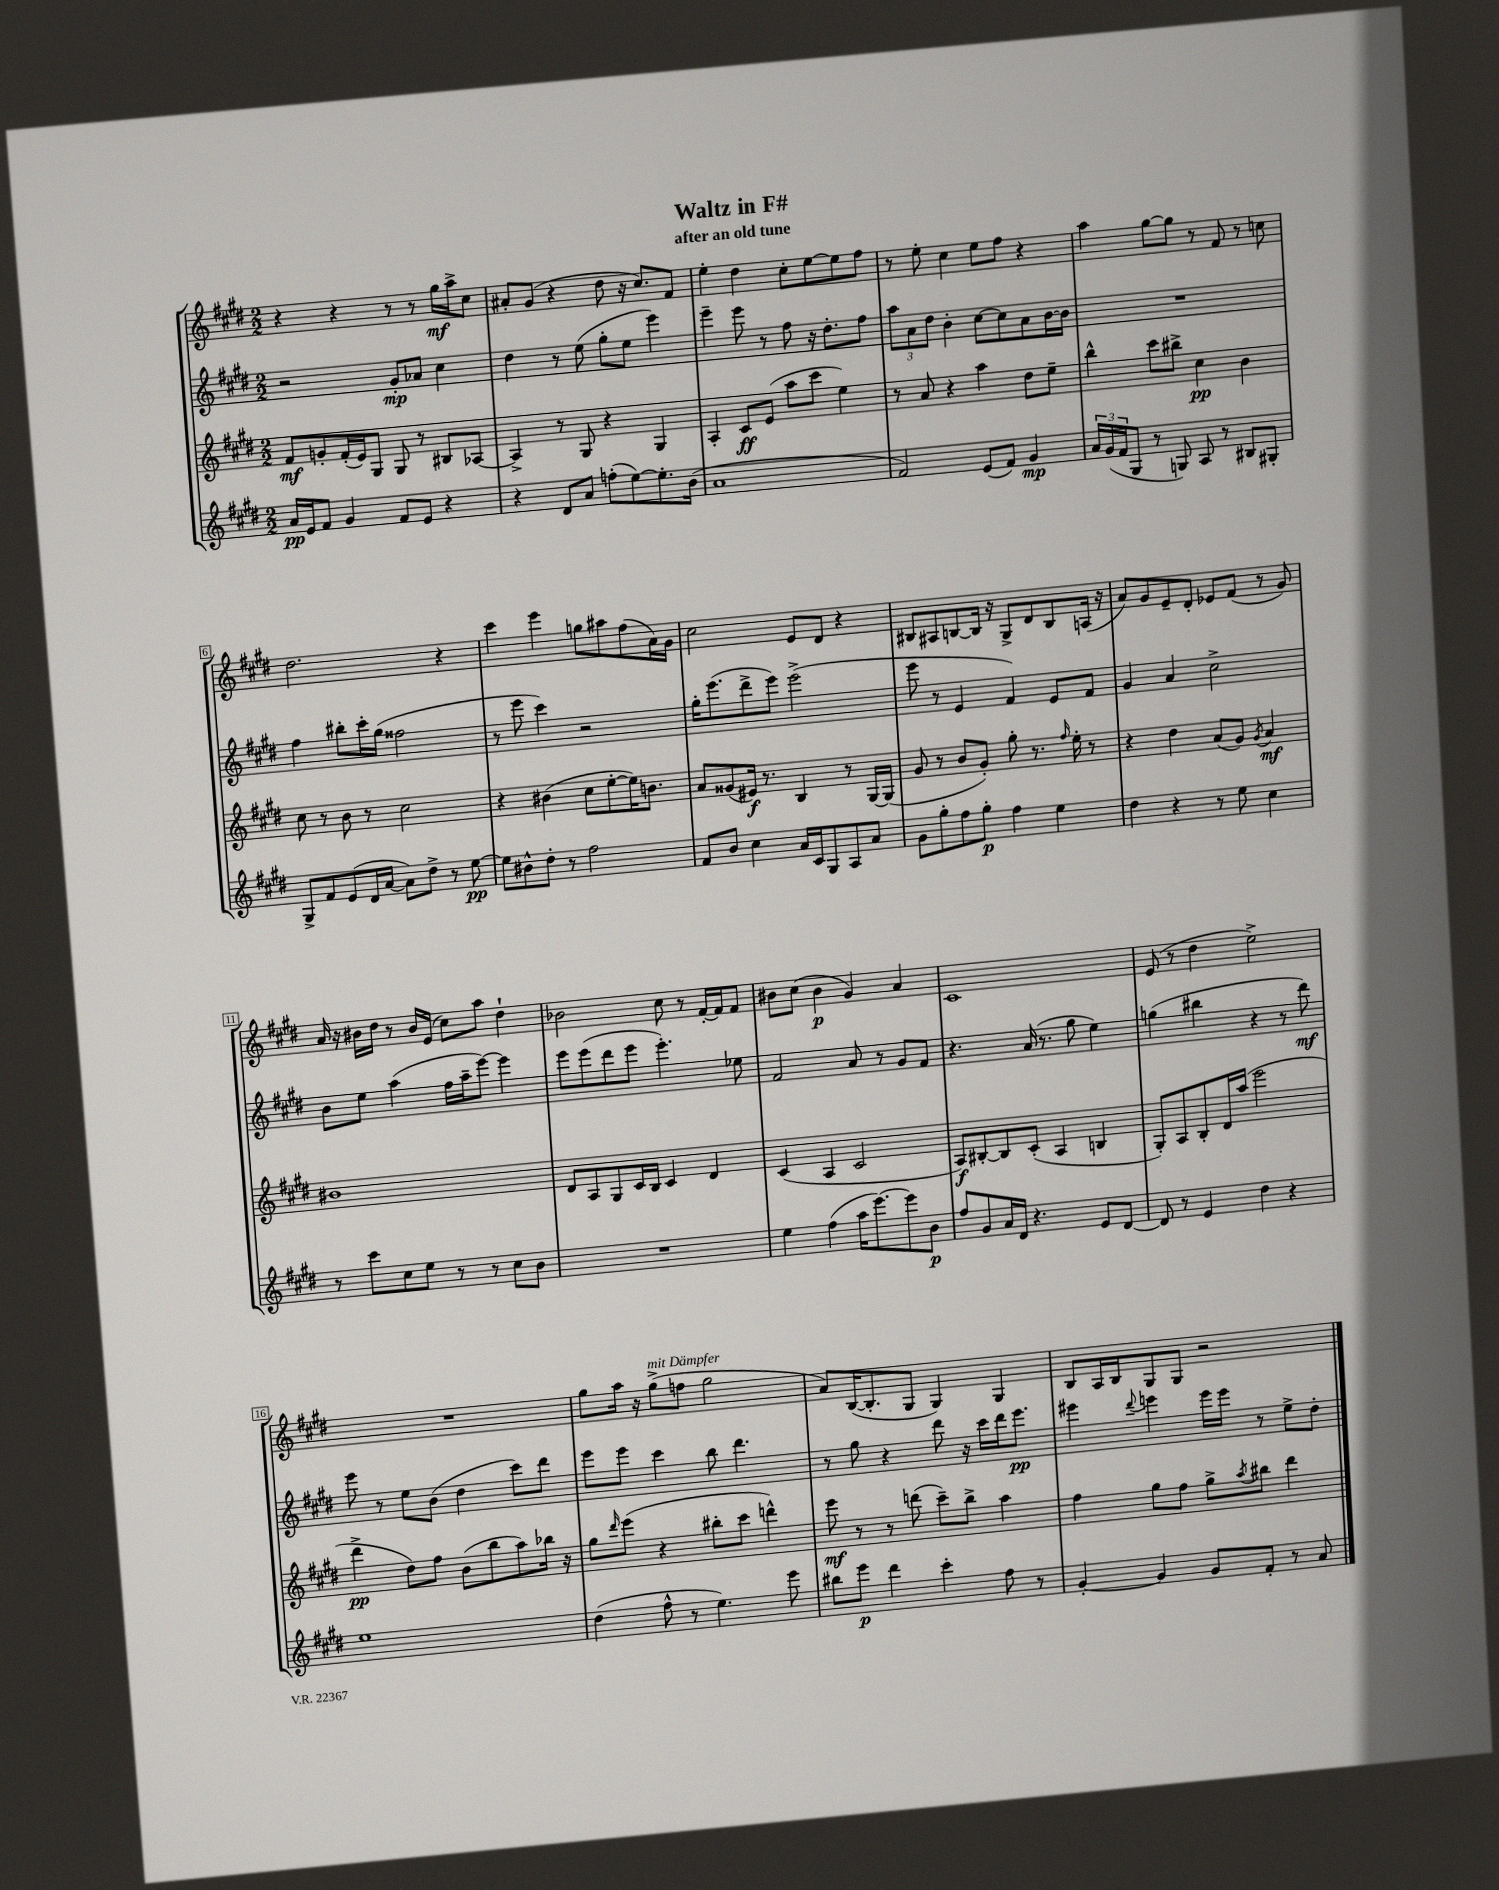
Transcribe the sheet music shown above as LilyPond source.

\header { title = "Waltz in F#" subtitle = "after an old tune" }
<<
\new StaffGroup <<
\new Staff = "s0" {
    \clef treble \key e \major \numericTimeSignature \time 2/2
    r4 r4 r8 r8 gis''16\mf a''16-> cis''8 |
    ais'8-. gis'8( r4 dis''8 r16 cis''8.) fis'8 |
    e''4-. dis''4 cis''8-. e''8~ e''8 fis''8 |
    r8 e''8-. cis''4 e''8 fis''8 r4 |
    a''4 gis''8~ gis''8 r8 fis'8 r8 c''8 |
    dis''2. r4 |
    cis'''4 e'''4 g''8 ais''8 fis''8( a'16) gis'16 |
    cis''2 e'8 dis'8 r4 |
    bis8 ais8 b8~ b16 r16 gis8-> dis'8 b8 a16( r16 |
    a'8) gis'8 e'8-- dis'8-. ees'8 fis'8( r8 gis'8) |
    a'16 r16 bis'16 dis''16 r8 bis'16 e'16( cis''8) a''8 dis''4-! |
    bes'2 cis''8 r8 fis'16~-. fis'16 fis'8 |
    bis'8 cis''8( bis'4\p gis'4) a'4 |
    cis'1 |
    e'8( r8 dis''4 e''2->) |
    R1 |
    gis''8 a''16 r16 gis''8->^\markup { \italic "mit Dämpfer" }( f''8 gis''2 |
    a'8) b16~( b8.-. gis8 gis4) gis4 |
    b8 a16 b16 gis8 gis8 r2 \bar "|." |
}
\new Staff = "s1" {
    \clef treble \key e \major \numericTimeSignature \time 2/2
    r2 gis'8-.\mp aes'8 cis''4 |
    dis''4 r8 e''8( gis''8-. e''8 e'''4) |
    e'''4-- e'''8 r8 fis''8 r16 dis''8.-. fis''8 |
    \tuplet 3/2 { a''8 a'8 dis''8 } b'4-. cis''8~ cis''8 a'8 b'16~ b'16 |
    R1 |
    fis''4 bis''8-. cis'''16-. gis''16( fisis''2 |
    r8 e'''8 cis'''4) r2 |
    gis''16-. e'''8.( dis'''8-> e'''8) e'''2->( |
    e'''8 r8 e'4 fis'4) e'8 fis'8 |
    gis'4 a'4 cis''2-> |
    b'8 e''8 a''4( fis''16 a''16-- e'''8~) e'''4 |
    e'''8 e'''8( dis'''8 e'''8 e'''4.-.) ees''8 |
    fis'2 a'8 r8 gis'8 fis'8 |
    r4. a'16( r8. gis''8 e''4) |
    g''4( bis''4 r4 r8 dis'''8\mf) |
    e'''8 r8 e''8 b'8( dis''4 cis'''8) dis'''8 |
    e'''8 e'''8 cis'''4 b''8 dis'''4. |
    r8 gis''8 r4 dis'''8 r16 cis'''16 dis'''16 e'''8.\pp |
    eis'''4 \appoggiatura { dis'''8 } e'''4 e'''16 e'''16 r8 e''8-> dis''8-. \bar "|." |
}
\new Staff = "s2" {
    \clef treble \key e \major \numericTimeSignature \time 2/2
    fis'8\mf g'8-. fis'16-.( e'16) gis8 gis8 r8 bis8 aes8~ |
    aes4-> r8 gis8 r4 gis4 |
    a4-. cis'8\ff e'8( a''8 cis'''8 e''4) |
    r8 a'8 r4 a''4 dis''8 e''8-- |
    b''4-^ cis'''8 bis''8-> cis''4\pp b'4 |
    cis''8 r8 b'8 r8 cis''2 |
    r4 bis'4( cis''8 e''8~-. e''16) b'8. |
    a'8 gisis'8( eis'16\f) r8. b4 r8 gis16~ gis16( |
    gis'8 r8 b'8 gis'8-.) gis''8-. r8. \grace { fis''16 } e''16-. r8 |
    r4 dis''4 a'8( gis'8) \acciaccatura { gis'8 } a'4\mf |
    bis'1 |
    dis'8 a8 gis8 cis'16 b16 cis'4 dis'4 |
    cis'4( a4 cis'2 |
    a8\f) bis8~-. bis8 cis'8-.( a4 b4 |
    gis8-.) a8 b8-. dis'16 a''16( e'''2 |
    dis'''4->\pp dis''8) fis''8 b'8( b''8 a''8) bes''16 r16 |
    gis''8 \grace { dis'''16 } e'''8( r4 bis''8-. cis'''8 d'''4-^) |
    e'''8\mf r8 r8 d'''8( cis'''8--) b''8-> a''4 |
    fis''4 gis''8 fis''8 gis''8-> \acciaccatura { a''8 } bis''8 dis'''4 \bar "|." |
}
\new Staff = "s3" {
    \clef treble \key e \major \numericTimeSignature \time 2/2
    a'16\pp e'16 fis'8 gis'4 fis'8 e'8 r4 |
    r4 dis'8 a'8 f''8-.( e''8~) e''8.-. b'16( |
    a'1 |
    fis'2) e'8( fis'8) gis'4\mp |
    \tuplet 3/2 { a'16 gis'16( fis'16 } gis8 r8 g8) a8 r8 bis8 gis8-. |
    gis8-> fis'8 e'8( dis'16 a'16~ a'8) dis''8-> r8 e''8~\pp |
    e''8 bis'8-^ dis''8-. r8 fis''2 |
    fis'8 b'8 cis''4 a'16 cis'16 gis8 a8 a'8 |
    gis'8 gis''8-. fis''8 gis''8-.\p fis''4 e''4 |
    dis''4 r4 r8 e''8 cis''4 |
    r8 cis'''8 cis''8 e''8 r8 r8 cis''8 b'8 |
    R1 |
    e''4 fis''4( a''16 e'''8.~) e'''8 b'8\p |
    fis''8 gis'8 a'16 dis'16 r4. e'8 dis'8~ |
    dis'8 r8 e'4 dis''4 r4 |
    e''1 |
    dis''4( fis''8-^ r8 e''4.) e'''8 |
    bis''8 e'''8\p dis'''4 cis'''4-. fis''8 r8 |
    gis'4~-. gis'4 gis'8 fis'8-. r8 a'8 \bar "|." |
}
>>
>>
\layout { \context { \Score \override BarNumber.stencil = #(make-stencil-boxer 0.1 0.3 ly:text-interface::print) } }
